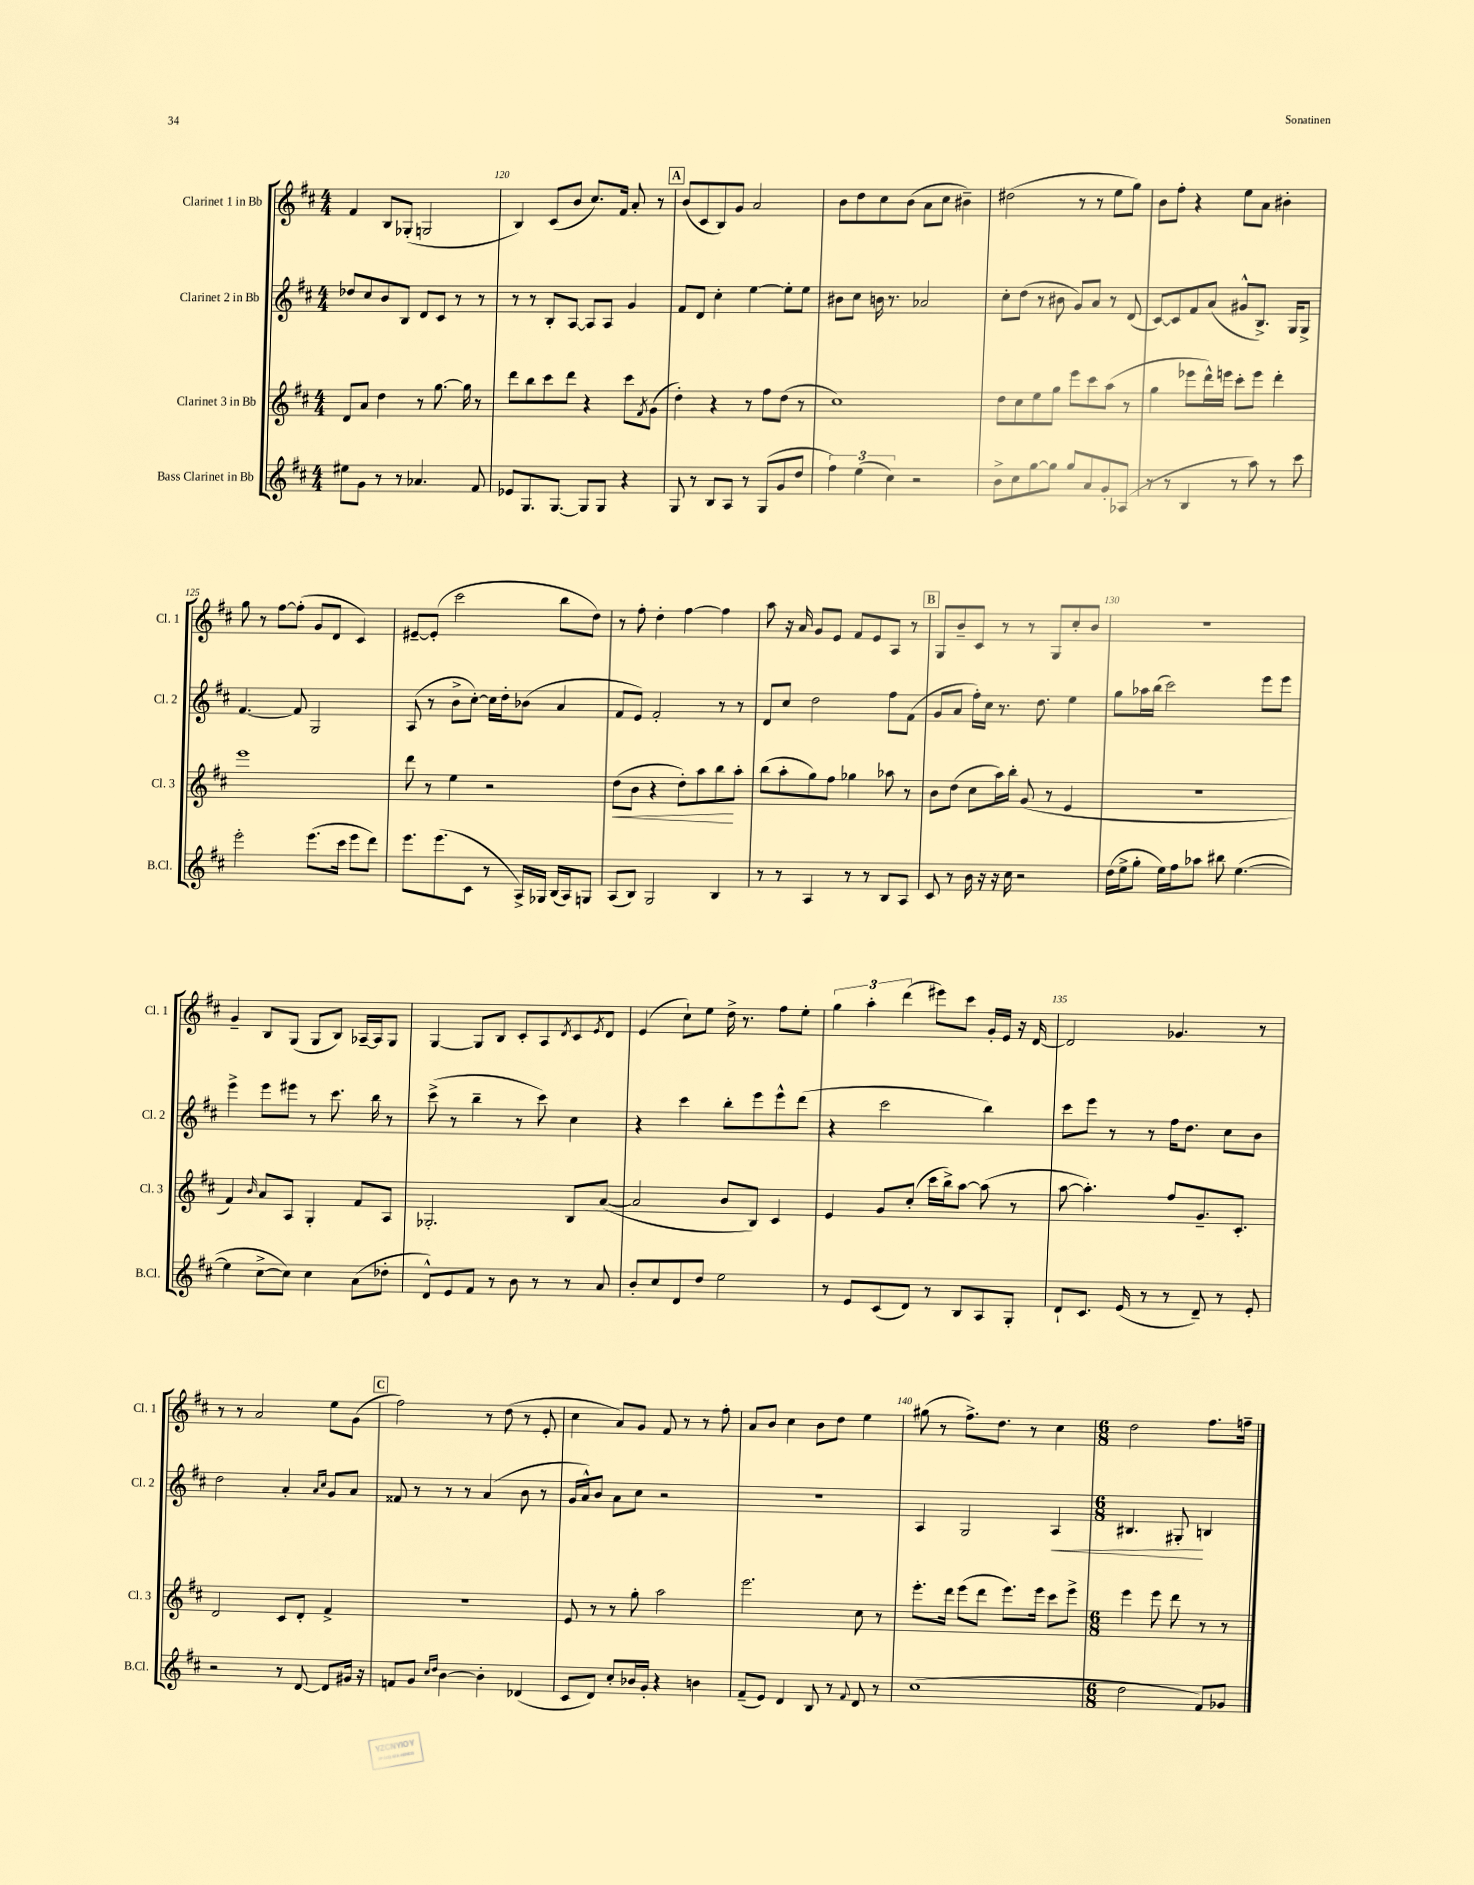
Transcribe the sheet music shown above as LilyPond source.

<<
\new StaffGroup <<
\new Staff = "s0" \with { instrumentName = "Clarinet 1 in Bb" shortInstrumentName = "Cl. 1" } {
    \clef treble \key d \major \numericTimeSignature \time 4/4
    fis'4 b8 ges8-.( g2 |
    b4) cis'8( b'8 cis''8.) fis'16 a'8-. r8 |
    \mark \markup { \box "A" } b'8( cis'8 b8) g'8 a'2 |
    b'8 d''8 cis''8 b'8( a'8 cis''8 bis'4--) |
    dis''2( r8 r8 e''8 g''8) |
    b'8 fis''8-. r4 e''8 a'8 bis'4-. |
    g''8 r8 fis''8~ fis''8-.( g'8 d'8 cis'4) |
    eis'8~-- eis'8-.( cis'''2 b''8 d''8) |
    r8 fis''8-. d''4-. fis''4~ fis''4 |
    a''8 r16 a'16 g'8 e'8 fis'8 e'8 a8 r8 |
    \mark \markup { \box "B" } g8 b'8-- cis'8 r8 r8 g8 cis''8-. b'8 |
    R1 |
    g'4-- b8 g8( g8 b8) aes16~-- aes16 g8 |
    g4~ g8 b8 cis'8-. a8 \acciaccatura { d'8 } cis'8 \acciaccatura { e'8 } d'8 |
    e'4( cis''8-!) e''8 d''16-> r8. fis''8 e''8-. |
    \tuplet 3/2 { g''4 a''4-. d'''4( } eis'''8) cis'''8 g'16-. e'16 r16 d'16~ |
    d'2 ges'4. r8 |
    r8 r8 a'2 e''8 g'8( |
    \mark \markup { \box "C" } fis''2) r8 d''8( r8 e'8-. |
    cis''4 a'8) g'8 fis'8 r8 r8 fis''8-. |
    a'8 b'8 cis''4 b'8 d''8 e''4 |
    gis''8( r8 fis''8.->) d''8. r8 cis''4 |
    \numericTimeSignature \time 6/8 d''2 fis''8. f''16-- \bar "|." |
}
\new Staff = "s1" \with { instrumentName = "Clarinet 2 in Bb" shortInstrumentName = "Cl. 2" } {
    \clef treble \key d \major \numericTimeSignature \time 4/4
    des''8 cis''8 b'8 b8 d'8 cis'8 r8 r8 |
    r8 r8 b8-. a8~ a8 a8 g'4 |
    \mark \markup { \box "A" } fis'8 d'8 cis''4-. e''4~ e''8-. e''8 |
    bis'8 cis''8 b'16 r8. aes'2 |
    cis''8-. d''8( r8 bis'8 g'8) a'8 r8 d'8( |
    cis'8~) cis'8 fis'8 a'8( gis'8-^ b8.->) g16 g8-> |
    fis'4.~ fis'8 g2 |
    a8( r8 b'8-> cis''8~-.) cis''16 d''16-. bes'8( a'4 |
    fis'8 e'8) fis'2-. r8 r8 |
    d'8 cis''8 d''2 fis''8 fis'8( |
    \mark \markup { \box "B" } g'8 a'8 fis''16-.) cis''16 r8. d''8. e''4 |
    g''8 aes''16 b''16( cis'''2) e'''8 e'''8 |
    e'''4-> e'''8 eis'''8 r8 cis'''8. b''16 r8 |
    cis'''8->( r8 b''4-- r8 cis'''8) cis''4 |
    r4 cis'''4 b''8-. e'''8 e'''8-^ d'''8( |
    r4 cis'''2 b''4) |
    cis'''8 e'''8 r8 r8 fis''16 d''8. cis''8 b'8 |
    d''2 a'4-. \grace { a'16 cis''16 } g'8 a'8 |
    \mark \markup { \box "C" } fisis'8 r8 r8 r8 a'4( b'8 r8 |
    g'16 a'16-^) b'8 a'8 cis''8 r2 |
    R1 |
    a4 g2 a4\< |
    \numericTimeSignature \time 6/8 bis4. gis8-.\! b4 \bar "|." |
}
\new Staff = "s2" \with { instrumentName = "Clarinet 3 in Bb" shortInstrumentName = "Cl. 3" } {
    \clef treble \key d \major \numericTimeSignature \time 4/4
    d'8 a'8 d''4 r8 g''8.~ g''16 r8 |
    d'''8 b''8 cis'''8 d'''8 r4 cis'''8 \acciaccatura { fis'8 } g'8( |
    \mark \markup { \box "A" } d''4-.) r4 r8 fis''8 d''8( r8 |
    cis''1) |
    d''8 cis''8 e''8 g''8 e'''8 cis'''8 a''8( r8 |
    g''4 ees'''8 d'''16-^) e'''16 cis'''8-. e'''8 d'''4-. |
    e'''1 |
    d'''8 r8 e''4 r2 |
    d''8\<( b'8 r4 d''8-.) a''8 b''8\! a''8-. |
    b''8( a''8-. g''8) fis''8 ges''4 aes''8 r8 |
    \mark \markup { \box "B" } b'8 d''8( cis''8 a''16) b''16-. g'8( r8 e'4 |
    R1 |
    fis'4) \grace { b'16 } a'8 a8 g4-. fis'8 a8 |
    ges2.-. b8 a'8~( |
    a'2 b'8 b8) cis'4 |
    e'4 g'8 cis''8-.( cis'''16 b''16->) a''8~ a''8( r8 |
    a''8~ a''4.-.) fis''8 g'8.-- cis'8.-. |
    d'2 cis'8 d'8-. fis'4-> |
    \mark \markup { \box "C" } R1 |
    e'8 r8 r8 g''8-. a''2 |
    e'''2. cis''8 r8 |
    e'''8.-. d'''16 e'''8( d'''8 e'''8.) e'''16 cis'''8 e'''8-> |
    \numericTimeSignature \time 6/8 e'''4 e'''8 d'''8 r8 r8 \bar "|." |
}
\new Staff = "s3" \with { instrumentName = "Bass Clarinet in Bb" shortInstrumentName = "B.Cl." } {
    \clef treble \key d \major \numericTimeSignature \time 4/4
    eis''8 g'8 r8 r8 aes'4. fis'8 |
    ees'8 g8. g8.~ g8 g8 r4 |
    \mark \markup { \box "A" } g8 r8 b8 a8 r8 g8( g'8 d''8 |
    \tuplet 3/2 { fis''4) e''4( cis''4) } r2 |
    b'8-> cis''8 g''8~ g''8 g''8 a'8 g'8-. aes8( |
    r8 r8 b4 r8 a''8) r8 cis'''8 |
    e'''2-. e'''8.( cis'''16 e'''8 d'''8) |
    e'''8. e'''8.( cis'8 r8 a16->) ges16 b16( a16) g8 |
    a8( b8) g2 b4 |
    r8 r8 a4 r8 r8 b8 a8 |
    \mark \markup { \box "B" } cis'8 r8 b'16 r16 r16 cis''16 r2 |
    d''16( e''16-> g''8-. e''16) fis''16 aes''8 bis''8 e''4.~( |
    e''4 cis''8~-> cis''8) cis''4 a'8( des''8-. |
    d'8-^) e'8 fis'8 r8 b'8 r8 r8 a'8 |
    b'8-. cis''8 d'8 d''8 e''2 |
    r8 e'8 cis'8( d'8) r8 b8 a8 g8-. |
    d'8-! cis'8. e'16( r8 r8 d'8--) r8 e'8-. |
    r2 r8 d'8~ d'8 gis'16 r16 |
    \mark \markup { \box "C" } f'8 g'8 \grace { cis''16 d''16 } b'4~ b'4-. des'4( |
    cis'8 d'8) cis''8-. bes'16 g'16-. r4 b'4 |
    fis'8--( e'8) d'4 b8 r8 \appoggiatura { fis'8 } d'8 r8 |
    cis''1( |
    \numericTimeSignature \time 6/8 d''2 fis'8) ges'8 \bar "|." |
}
>>
>>
\layout { \context { \Score currentBarNumber = #119 \override BarNumber.break-visibility = ##(#f #t #t) barNumberVisibility = #(every-nth-bar-number-visible 5) } }
